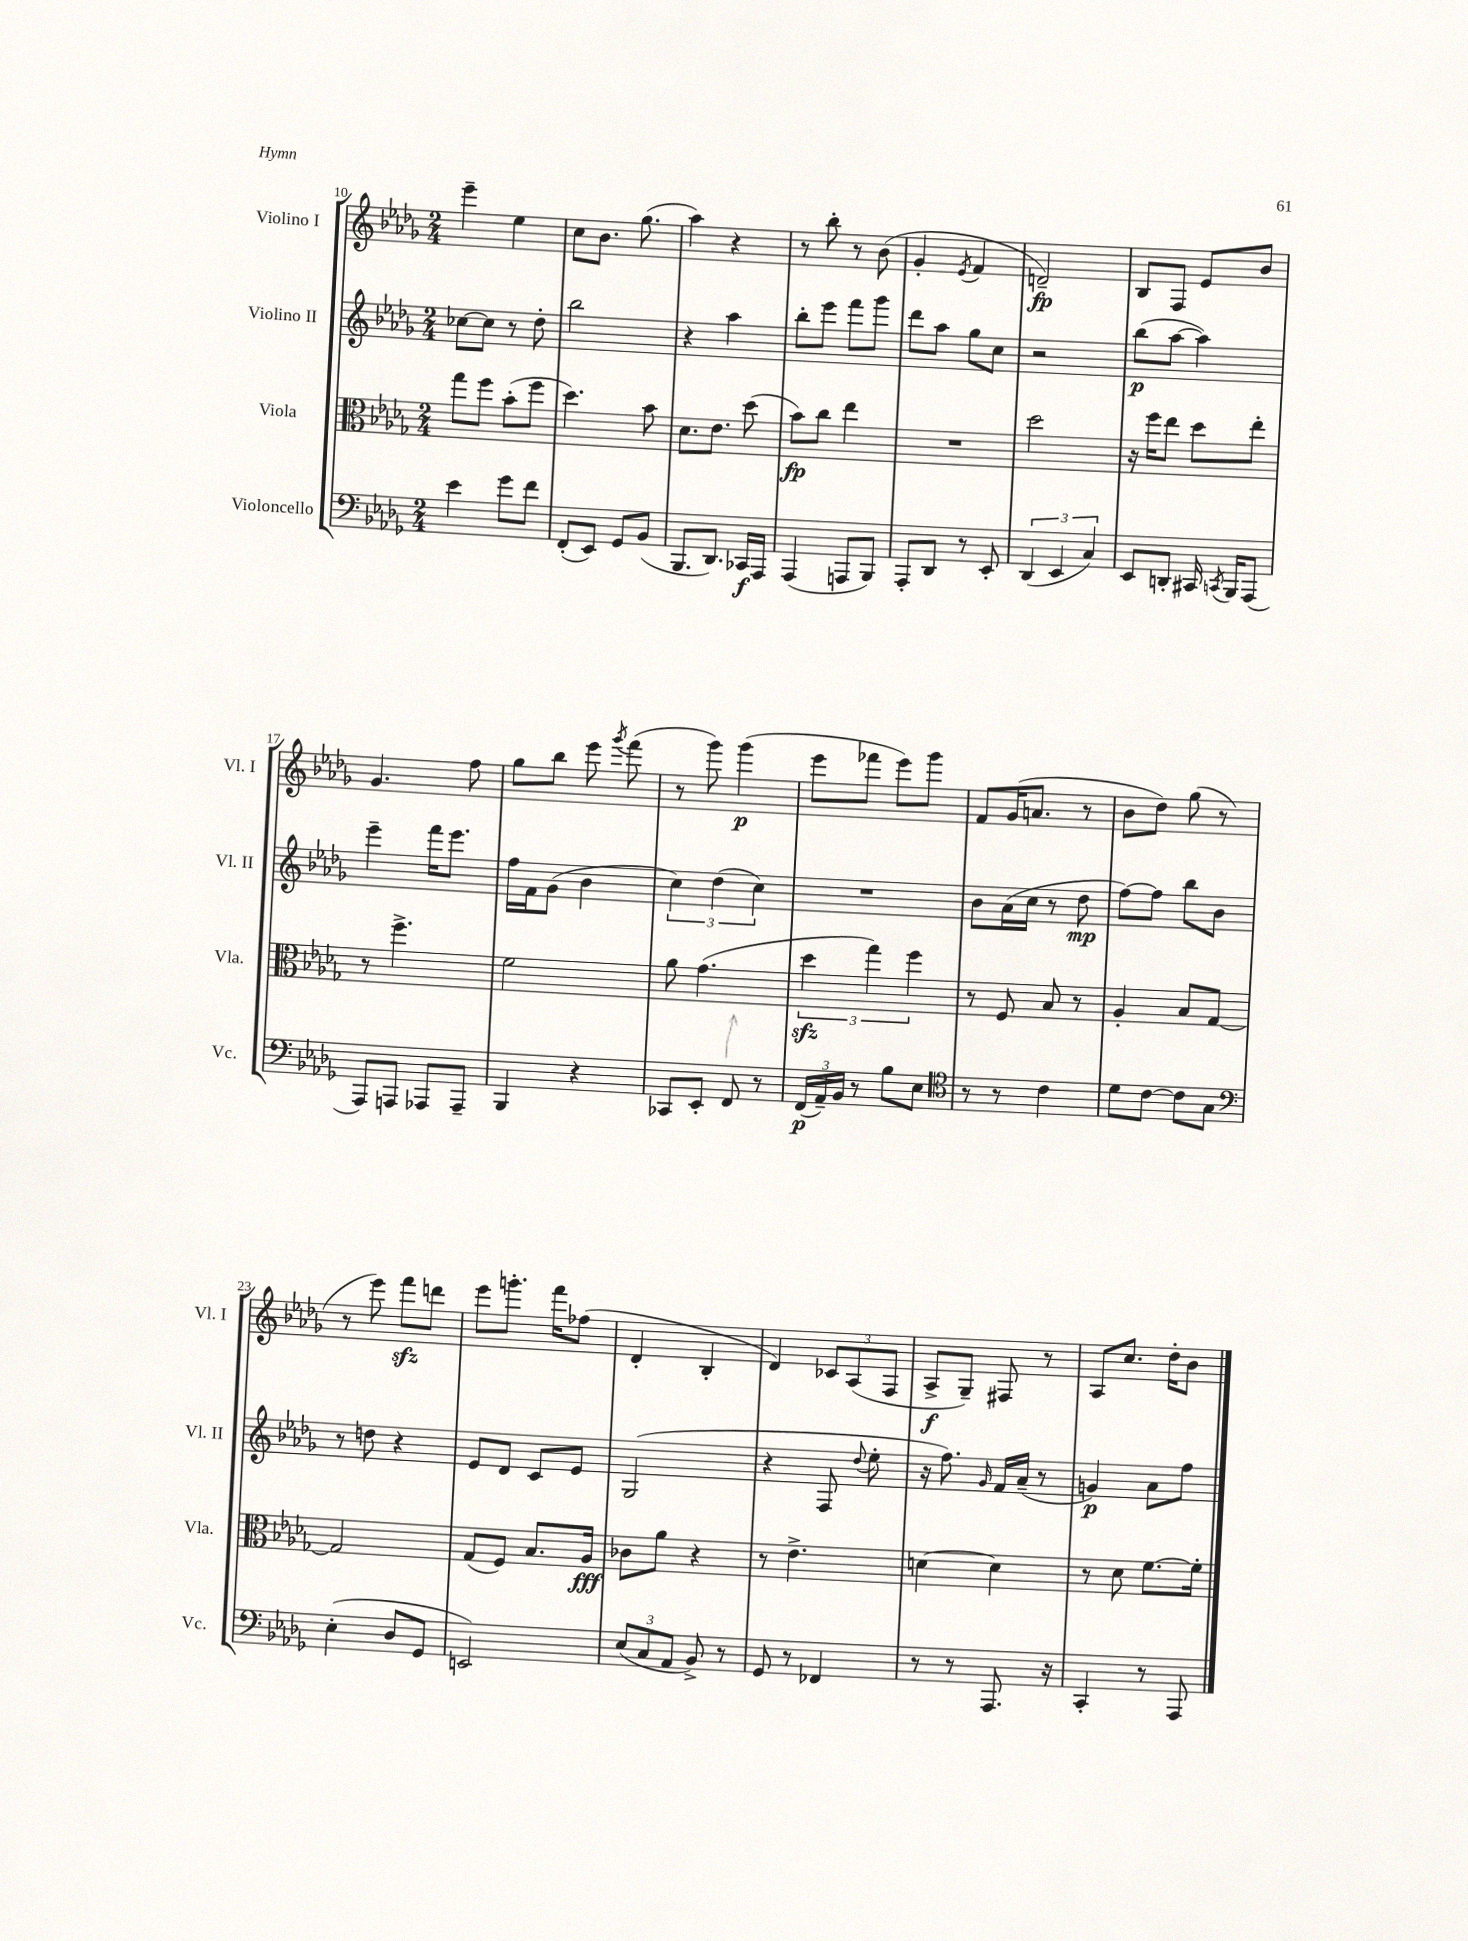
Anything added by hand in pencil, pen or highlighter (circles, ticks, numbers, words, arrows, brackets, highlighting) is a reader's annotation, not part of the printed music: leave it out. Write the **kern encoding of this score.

**kern	**kern	**kern	**kern
*staff4	*staff3	*staff2	*staff1
*clefF4	*clefC3	*clefG2	*clefG2
*k[b-e-a-d-g-]	*k[b-e-a-d-g-]	*k[b-e-a-d-g-]	*k[b-e-a-d-g-]
*M2/4	*M2/4	*M2/4	*M2/4
4e-	8gg-	[8cc-	4eee-~
.	8ff	8cc-]	.
8g-	(8b-'	8r	4ee-
8f	8ff	8dd-'	.
=	=	=	=
(8FF'	4.dd-)	2bb-	8cc
8EE-)	.	.	8.b-
8GG-	.	.	.
.	.	.	(8.gg-
(8BB-	8b-	.	.
=	=	=	=
8.BBB-	8.d-	4r	4aa-)
8.DD-)	8.e-	.	.
.	.	4aa-	4r
16CC-	(8dd-	.	.
16AAA-	.	.	.
=	=	=	=
(4AAA-	8b-)	8bb-'	8r
.	8cc	8eee-	8bb-'
8AAA	4ee-	8fff	8r
8BBB-)	.	8ggg-	(8b-
=	=	=	=
8AAA-'	2r	8ddd-	4g-'
8DD-	.	8aa-	.
.	.	.	8qe-
8r	.	8gg-	4f
8EE-'	.	8cc	.
=	=	=	=
(6DD-	2dd-	2r	2d~)
6EE-	.	.	.
6C)	.	.	.
=	=	=	=
8EE-	16r	(8bb-	8B-
.	16ff	.	.
8DD'	8ee-	[8aa-	8F
16CC#	8dd-	4aa-])	8e-
8qCC	.	.	.
16BBB-	.	.	.
(8AAA-	8ee-'	.	8b-
=	=	=	=
8AAA-)	8r	4eee-~	4.g-
8AAA	4.ff^	.	.
8AAA-	.	16fff	.
.	.	8.eee-	.
8AAA-~	.	.	8ff
=	=	=	=
4BBB-	2f	16ff	8gg-
.	.	16f	.
.	.	(8g-	8bb-
4r	.	4b-	8eee-
.	.	.	8qggg-
.	.	.	(8fff
=	=	=	=
8CC-	8a-	6cc)	8r
8EE-'	(4.g-	.	8ggg-)
.	.	(6dd-	.
8FF	.	.	(4ggg-
.	.	6cc)	.
8r	.	.	.
=	=	=	=
(24FF	6dd-	2r	8eee-
24AA-~)	.	.	.
24BB-	.	.	.
8r	.	.	8fff-
.	6gg-)	.	.
8B-	.	.	8eee-)
.	6ff	.	.
8E-	.	.	8ggg-
=	=	=	=
*clefC4	*	*	*
8r	8r	8b-	8f
8r	8F	(16a-	(16g-
.	.	16cc	8.a
4c	8B-	8r	.
.	8r	8dd-	8r
=	=	=	=
8d-	4A-'	[8ff)	8b-
[8c	.	8ff]	8dd-)
8c]	8B-	8bb-	(8gg-
8G-	[8G-	8b-	8r
=	=	=	=
*clefF4	*	*	*
(4E-'	2G-]	8r	8r
.	.	8dd	8eee-)
8D-	.	4r	8fff
8GG-	.	.	8ddd
=	=	=	=
2EE)	(8G-	8e-	8eee-
.	8F)	8d-	8.ggg'
.	8.B-	8c	.
.	.	.	16fff
.	.	8e-	(8ff-
.	16A-	.	.
=	=	=	=
(12E-	8c-	(2G-	4d-'
12C	.	.	.
.	8a-	.	.
12AA-	.	.	.
8BB-^)	4r	.	4B-'
8r	.	.	.
=	=	=	=
8GG-	8r	4r	4d-)
8r	4.e-^	.	.
4FF-	.	8F	12c-
.	.	.	(12A-
.	.	8qqdd-	.
.	.	8ee-'	.
.	.	.	12F
=	=	=	=
8r	[4d	16r	8A-^
.	.	8.ff)	.
8r	.	.	8G-~)
.	.	16qqg-	.
8.AAA-	4d]	16f	8F#
.	.	(16a-~	.
.	.	8r	8r
16r	.	.	.
=	=	=	=
4CC'	8r	4g)	8A-
.	8d-	.	8.cc
8r	[8.f	8a-	.
.	.	.	16dd-'
8AAA-	.	8ff	8b-
.	16f']	.	.
==	==	==	==
*-	*-	*-	*-
